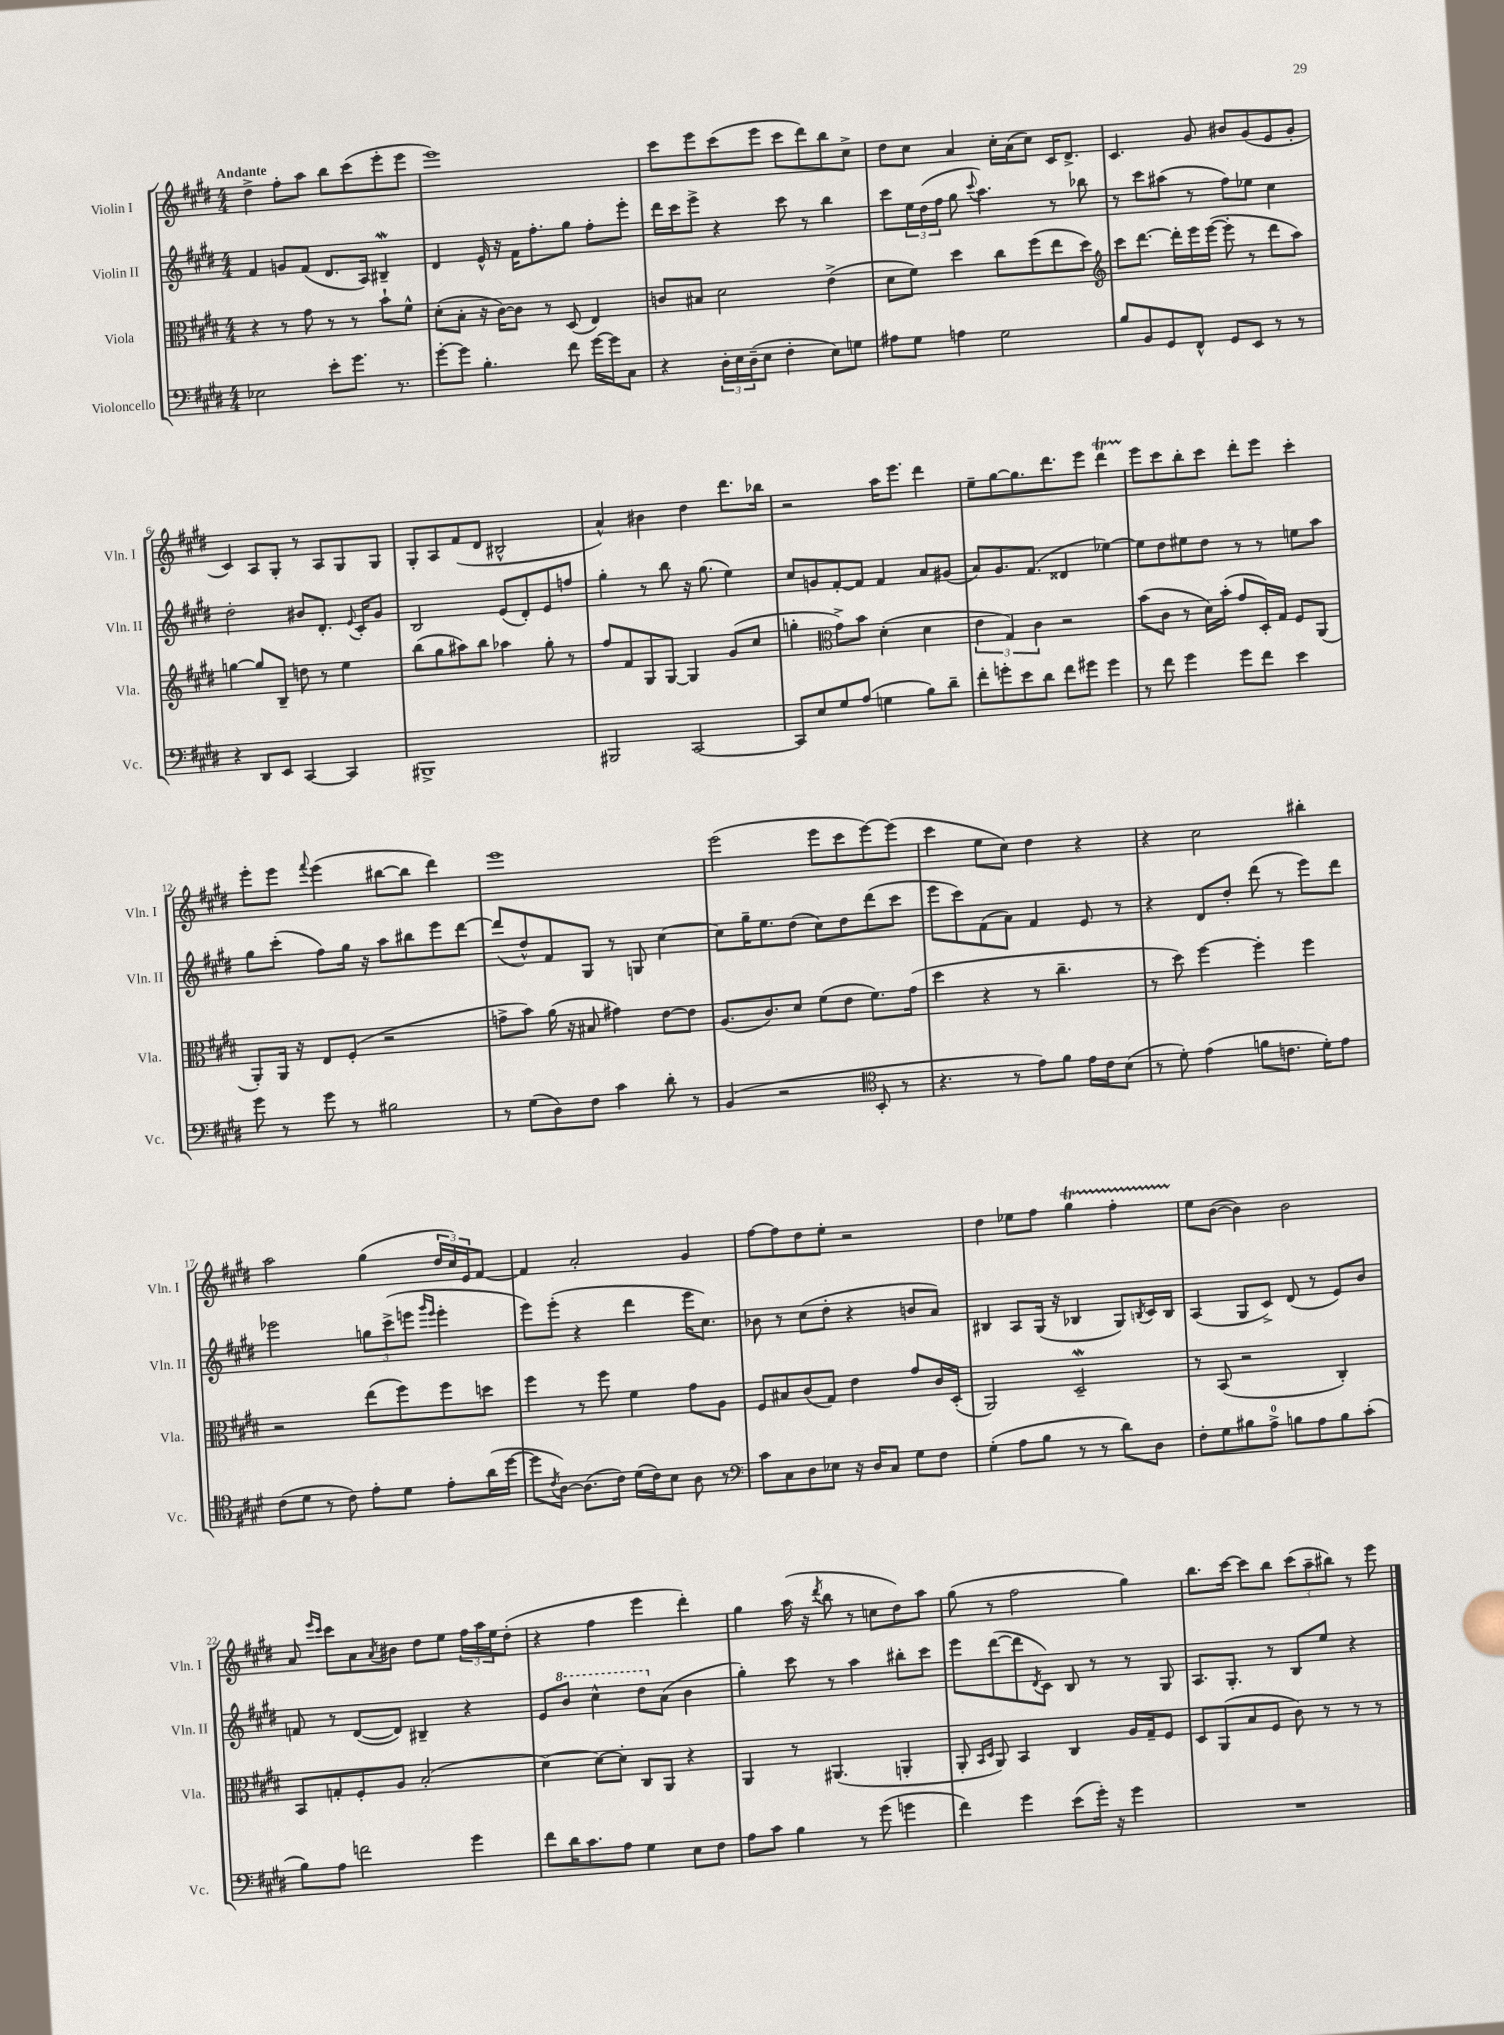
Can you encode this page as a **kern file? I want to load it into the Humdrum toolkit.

**kern	**kern	**kern	**kern
*part4	*part3	*part2	*part1
*staff4	*staff3	*staff2	*staff1
*I"Violoncello	*I"Viola	*I"Violin II	*I"Violin I
*I'Vc.	*I'Vla.	*I'Vln. II	*I'Vln. I
*clefF4	*clefC3	*clefG2	*clefG2
*k[f#c#g#d#]	*k[f#c#g#d#]	*k[f#c#g#d#]	*k[f#c#g#d#]
*M4/4	*M4/4	*M4/4	*M4/4
=1	=1	=1	=1
!	!	!	!LO:TX:a:B:t=Andante
2E-X\	4r	4f#/	4dd#^\
.	8r	8gn/L	8ff#'\L
.	8g#\	(8f#/J	8aa\J
8e'\L	8r	8.d#/L	8bb\L
8.g#\J	8r	.	(8ccc#\
.	.	16A/Jk)	.
.	8b`\L	4B#XW~/	8eee'\
8.r	.	.	.
.	8f#^^\J	.	8eee\J
=2	=2	=2	=2
[8g#'\L	(8d#'\L	4d#/	1eee)
8g#\J]	8B'\J	.	.
4.B'\	16r	16e^^/	.
.	[16c#\KL)	16r	.
.	8c#\J]	16f#\KL	.
.	.	8.ff#'\	.
.	8r	.	.
8f#\	(8D#/	8gg#\J	.
[16g#\LL	4E/)	8ff#'\L	.
16g#\J]	.	.	.
8C#\J	.	8eee'\J	.
=3	=3	=3	=3
4r	8cn/L	16ddd#\LL	8ccc#\L
.	.	16ccc#\J	.
.	8B#X/J	8eee^\J	8eee\
24D#'\LL	2d#\	4r	(8ccc#\
24E\	.	.	.
(24D#~\J	.	.	.
8E\J	.	.	8eee\J
4F#'\	.	8ccc#\	8ccc#\L
.	.	8r	8ddd#\)
8E\L)	(4e^\	4bb\	8bb\
8Gn\J	.	.	8cc#^\J
=4	=4	=4	=4
8A#X\L	8d#\L	8ccc#\L	8dd#\L
8G#\J	8f#\J)	24ee\L	8cc#\J
.	.	(24dd#\	.
.	.	24ff#\JJ	.
4An\	4dd#\	8gg#\	4a/
.	.	8qqccc#/	.
.	.	4.aa\)	.
2G#\	8cc#\L	.	16cc#'\LL
.	.	.	(16a\J
.	(8ff#\	.	8cc#\J)
.	8ee\	8r	16c#/KL
.	.	.	8.d#^/J
.	8dd#\J)	8bb-X\	.
=5	=5	=5	=5
*	*clefG2	*	*
8B/L	8ccc#\L	8r	4.c#/
8BB/	[8.ddd#\J	8ccc#\L	.
8GG#/	.	(8aa#X\J	.
.	16ddd#'\LL]	.	.
8FF#^^/J	16eee\	8r	8g#/
.	([16eee\JJ	.	.
8GG#/L	8eee'\]	8ff#\L)	8b#X/L
8EE/J	8r	8ee-X\J	(8g#/
8r	8ddd#\L	4cc#\	8e/
8r	8aa\J)	.	8g#'/J
!!LO:LB:g=z
=6	=6	=6	=6
4r	[4ggn\	2dd#'\	4c#/)
8DD#/L	8gg/L]	.	8A/L
8EE/J	8B~/J	.	8G#'/J
[4CC#/	8ddn\	8b#X/L	8r
.	8r	8.d#'/J	8A/L
4CC#/]	4ee\	.	8G#/
.	.	8qqe/	.
.	.	16c#'/KL	.
.	.	8g#/J	8G#/J
=7	=7	=7	=7
1BBB#X^	(8bb\L	2B/	8G#'/L
.	8gg#\	.	8A/
.	8aa#X\)	.	(8f#/
.	8bb\J	.	8d#/J
.	4aa-X\	(8e/L	2B#X^^/
.	.	8d#'/)	.
.	8gg#'\	8e/	.
.	8r	8ffn/J	.
=8	=8	=8	=8
2BBB#X/	8ff#/L	4gg#'\	4a^^/)
.	8f#/	.	.
.	8G#/	8r	4b#X\
.	[8G#/J	8bb\	.
[2CC#/	4G#/]	16r	4dd#\
.	.	(8.gg#\	.
.	(8g#/L	4ee\)	8.ddd#\L
.	8cc#/J	.	.
.	.	.	16bb-X\Jk
=9	=9	=9	=9
8CC#/L]	4ggn'\	8cc#/L	2r
8E/	.	8gn/	.
*	*clefC3	*	*
8G#/	8g#^\L)	[8f#'/	.
(8A/J	8b\J	8f#/J]	.
4Gn\	(4d#'\	4f#/	16aa\KL
.	.	.	8.eee\J
8B\L)	4d#\	8a/L	4ddd#\
8d#~\J	.	(8g#X/J	.
=10	=10	=10	=10
8f#'\L	6e\	8a/L)	8ee~\L
8gn'\	.	8.g#/	[8gg#\
.	6G#/)	.	.
8e\	.	.	8.gg#\]
.	.	(8.f#/J	.
.	6c#\	.	.
8d#\J	.	.	.
.	.	.	8.ddd#\
8f#\L	2r	4d##X/	.
8g#X\J	.	.	8eee\J
4g#\	.	[4ee-X\)	4ddd#t\
=11	=11	=11	=11
8r	(8b\L	8ee-\L]	8eee\L
8f#\	8c#\J	8dd#\	8ccc#\
4g#\	8r	8ee#X\	8bb'\
.	16d#\LL)	8dd#\J	8ccc#\J
.	(16b'\JJ	.	.
8g#\L	8g#/L	8r	8ddd#'\L
8f#\J	16D#'/L)	8r	8eee\J
.	16G#/JJ	.	.
4e\	8F#/L	8een\L	4ccc#'\
.	(8AA/J	8aa\J	.
!!LO:LB:g=z
=12	=12	=12	=12
8g#\	8AA'/L)	8gg#\L	8eee'\L
8r	16AA/Jk	(8ccc#'\J	8eee\J
.	16r	.	.
.	.	.	8qqfff#/
8g#\	8E/L	8ff#\L)	(4eee\
8r	(8F#'/J	16gg#\Jk	.
.	.	16r	.
2B#X\	2r	8aa\L	[8bb#X\L
.	.	8bb#X\	8bb#\J]
.	.	8eee\	4ddd#\)
.	.	[8ddd#\J	.
=13	=13	=13	=13
8r	8gn^\L	(8ddd#/L]	1eee
(8G#\L	8b\J)	8dd#^^/)	.
8D#\)	(16a\	8f#/	.
.	16r	.	.
8F#\J	8B#X/	8G#/J	.
4c#\	4g#X\)	8r	.
.	.	8Gn/	.
8d#'\	[8e\L	[4cc#\	.
8r	8e\J]	.	.
=14	=14	=14	=14
(4BB/	(8.A/L	8cc#\L]	(2eee\
.	.	16gg#~\K	.
.	8.c#/)	8.ee\	.
2r	.	.	.
.	8d#/J	(8dd#\J	.
.	(8f#\L	8cc#\L)	8eee\L
.	8e\J	8dd#\	8ccc#\
*clefC4	*	*	*
8BB'/	8.f#\L)	(8ddd#\	[8eee\)
8r	.	8ccc#\J	(8eee\J]
.	(16g#\Jk	.	.
=15	=15	=15	=15
4.r	4dd#\	8eee\L	4ccc#\
.	.	8ccc#\)	.
.	4r	(8f#\	8ee\L
8r	.	8a\J)	8cc#\J)
8e\L)	8r	4f#/	4dd#\
8f#\J	4.cc#~\	.	.
16e\LL	.	8e/	4r
16c#\J	.	.	.
(8B\J	.	8r	.
=16	=16	=16	=16
8r	8r	4r	4r
8d#'\)	8dd#\)	.	.
(4e\	[4ff#\	8d#/L	2cc#\
.	.	8dd#'/J	.
8fn\L	4ff#'\]	(8ddd#\	.
8.cn\J	.	8r	.
.	4ff#\	8eee\L)	4bb#X'\
16d#'\KL)	.	.	.
8e\J	.	8ddd#\J	.
!!LO:LB:g=z
=17	=17	=17	=17
(8c#\L	2r	2eee-X\	2aa\
8d#\J	.	.	.
8r	.	.	.
8c#\)	.	.	.
8e'\L	(8ee\L	12ggn\L	(4gg#\
.	.	(12ccc#^\	.
8d#\J	8ff#\)	.	.
.	.	12eeen\J	.
.	.	16qqggg#/LL	.
.	.	16qqeee/JJ	.
8e'\L	8ff#\	4eee'\	24dd#/LL
.	.	.	24cc#/)
.	.	.	24e/J
(16a\L	8ddn\J	.	[8f#/J
[16dd#\JJ	.	.	.
=18	=18	=18	=18
8dd#\L]	4ff#\	8eee\L)	4f#/]
8qc#/	.	.	.
[8A\J)	.	(8eee'\J	.
(8.A\L]	8r	4r	2a'/
.	8ff#\	.	.
16c#\Jk)	.	.	.
(16d#\LL	4f#\	4ddd#\	.
16c#\J)	.	.	.
8B\J	.	.	.
8A\	8g#\L	16eee\KL	4g#/
.	.	8.cc#\J)	.
8r	8A\J	.	.
=19	=19	=19	=19
*clefF4	*	*	*
8c#\L	8F#/L	8b-X\	[8ff#\L
8C#\	8B#X/	8r	8ff#\]
8D#\	(8c#/	(8cc#\L	8dd#\
8E-X\J	8G#/J)	8dd#'\J	8ee'\J
16r	4e\	4r	2r
16D#/KL	.	.	.
8C#/J	.	.	.
8G#\L	8g#/L	8bn/L	.
8F#\J	16c#/L	8a/J)	.
.	(16D#'/JJ	.	.
=20	=20	=20	=20
(4G#'\	2AA/)	4B#X/	4dd#\
8A\L	.	8A/L	8ee-X\L
8B\J	.	(16G#/Jk	8ff#\J
.	.	16r	.
8r	2D#W~/	4B-X/	4gg#t\
8r	.	.	.
8d#\L)	.	8G#/L)	4ff#TTT'\
.	.	8qBn/	.
8D#\J	.	16c#/L	.
.	.	16B/JJ	.
=21	=21	=21	=21
8F#'\L	8r	(4A/	8ee\L
8G#\	(8BB/	.	([8b\J
8B#X\	2r	8G#/L	4b\])
8A^\J	.	8c#^/J)	.
8Bn\L	.	(8d#/	2b\
8A\	.	8r	.
8B\	4C#'/)	8e/L)	.
(8c#'\J	.	8b/J	.
!!LO:LB:g=z
=22	=22	=22	=22
8B\L)	8BB/L	8fn/	8a/
.	.	.	16qqeee/LL
.	.	.	16qqccc#/JJ
8A\J	8Gn'/	8r	8ccc#\L
2fn\	8F#'/	([8d#/L	8a\
.	.	.	8qa/
.	8A/J	8d#/J])	8b#X\J
.	(2B'/	4B#X~/	8dd#\L
.	.	.	8ee\J
4g#\	.	4r	24ff#\LL
.	.	.	24aa\
.	.	.	24ee\J
.	.	.	(8dd#'\J
=23	=23	=23	=23
8f#\L	[4d#\)	8e/L	4r
*	*	*8va	*
16d#\K	.	8bb/J	.
8.c#\	.	.	.
.	8d#\L_	4ccc#^^\	4ff#\
8A\J	8d#'\J]	.	.
4G#\	8C#/L	8ddd#\L	4eee\
*	*	*X8va	*
.	8AA/J	(8a\J	.
8E\L	4r	4b\	4ddd#'\)
8F#\J	.	.	.
=24	=24	=24	=24
8A\L	4AA/	4gg#'\)	4gg#\
8c#\J	.	.	.
4B\	8r	8ccc#\	(16aa\
.	.	.	16r
.	.	.	8qddd#/
.	(4.AA#X/	8r	8bb\
8r	.	4aa\	8r
(8g#\	.	.	8ccn\L
4gn\	4AAn'/	8bb#X'\L	8dd#\)
.	.	8ccc#\J	8aa\J
=25	=25	=25	=25
4f#\)	8AA'/	8eee\L	(8gg#\
.	16qqBB/LL	.	.
.	16qqD#/JJ	.	.
.	8AA/)	([8ddd#\	8r
4g#\	4BB/	8ddd#\]	2ff#\
.	.	8qd#/	.
.	.	8c#\J)	.
(8e\L	4C#/	8B/	.
16g#'\Jk)	.	8r	.
16r	.	.	.
4g#\	16A/LL	8r	4gg#\)
.	16G#~/J	.	.
.	8F#/J	8G#/	.
=26	=26	=26	=26
1r	8D#/L	8.A/L	8.bb\L
.	(8AA/	.	.
.	.	8.G#'/J	[16ccc#\Jk
.	8B/	.	8ccc#\L]
.	8F#/J	8r	8bb\J
.	8c#\)	8B/L	(12ccc#\L
.	.	.	12aa~\
.	8r	8ee/J	.
.	.	.	12bb#X\J)
.	8r	4r	8r
.	8r	.	8eee\
==	==	==	==
*-	*-	*-	*-
